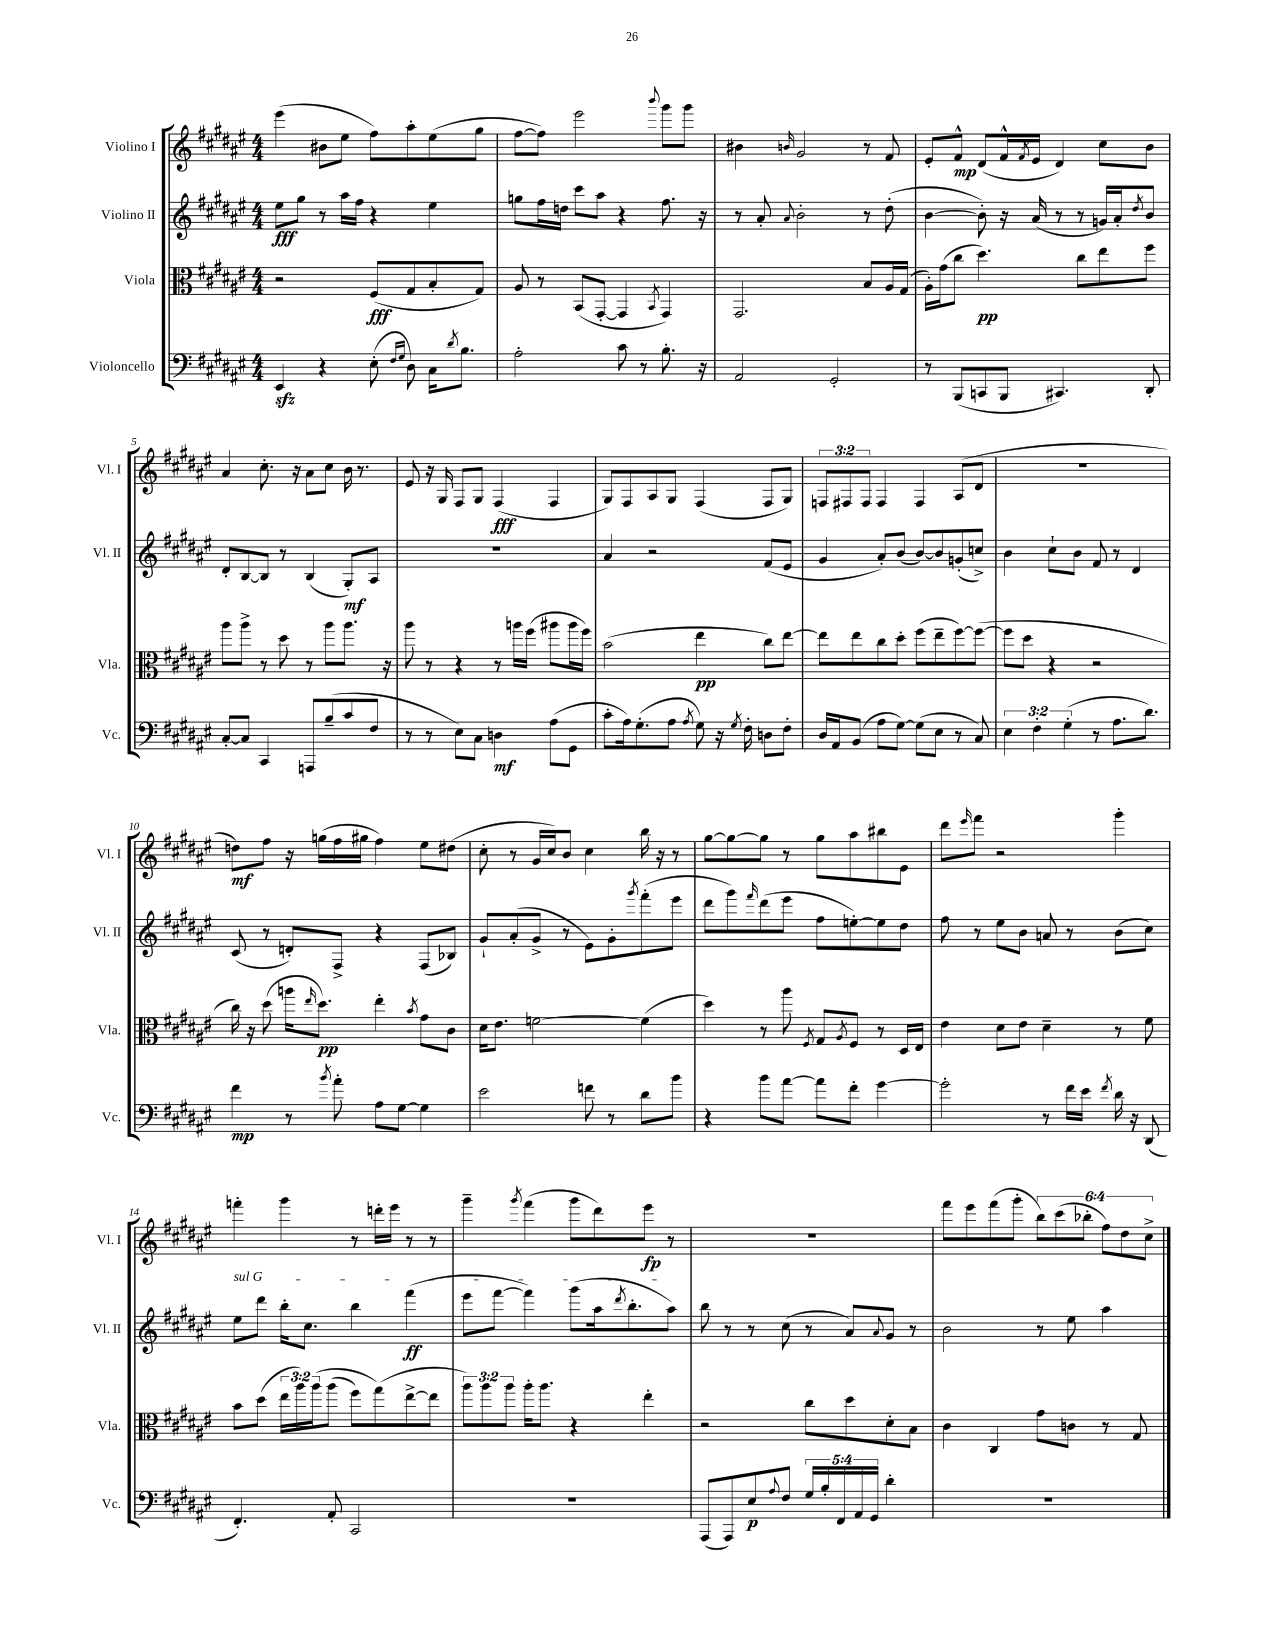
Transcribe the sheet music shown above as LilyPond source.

<<
\new StaffGroup <<
\new Staff = "s0" \with { instrumentName = "Violino I" shortInstrumentName = "Vl. I" } {
    \clef treble \key fis \major \numericTimeSignature \time 4/4 \override Staff.TupletNumber.text = #tuplet-number::calc-fraction-text
    eis'''4( bis'8 eis''8 fis''8) ais''8-. eis''8( gis''8 |
    fis''8~ fis''8) eis'''2 \appoggiatura { b'''8 } gis'''8 gis'''8 |
    bis'4 \grace { b'16 } gis'2 r8 fis'8 |
    eis'8-. fis'8-^\mp dis'8( fis'16-^ \acciaccatura { fis'8 } eis'16 dis'4) cis''8 b'8 |
    ais'4 cis''8.-. r16 ais'8 cis''8 b'16 r8. |
    eis'8 r16 gis16 fis8 gis8 fis4\fff( fis4 |
    gis8) fis8 ais8 gis8 fis4( fis8 gis8) |
    \tuplet 3/2 { f8 fis8 fis8 } fis4 fis4 ais8( dis'8 |
    R1 |
    d''8\mf) fis''8 r16 g''16( fis''16 gis''16 fis''4) eis''8 dis''8( |
    cis''8-. r8 gis'16 cis''16) b'8 cis''4 b''16 r16 r8 |
    gis''8~ gis''8~ gis''8 r8 gis''8 ais''8 bis''8 eis'8 |
    dis'''8 \grace { eis'''16 } fis'''8 r2 gis'''4-. |
    f'''4-. gis'''4 r8 d'''16-. eis'''16 r8 r8 |
    gis'''4-- \acciaccatura { gis'''8 } fis'''4( gis'''8 dis'''8) eis'''8\fp r8 |
    R1 |
    fis'''8 eis'''8 fis'''8( gis'''8-. \tuplet 6/4 { b''8) cis'''8( bes''8-. fis''8) dis''8 cis''8-> } \bar "|." |
}
\new Staff = "s1" \with { instrumentName = "Violino II" shortInstrumentName = "Vl. II" } {
    \clef treble \key fis \major \numericTimeSignature \time 4/4
    eis''8\fff gis''8 r8 ais''16 fis''16 r4 eis''4 |
    g''8 fis''16 d''16 cis'''8 ais''8 r4 fis''8. r16 |
    r8 ais'8-. \appoggiatura { ais'8 } b'2-. r8 dis''8-.( |
    b'4~ b'8-.) r16 ais'16( r8 r8 g'16) ais'16-. \acciaccatura { dis''8 } b'8 |
    dis'8-. b8~ b8 r8 b4( gis8-.\mf) ais8 |
    R1 |
    ais'4 r2 fis'8( eis'8 |
    gis'4 ais'8-.) b'8( b'8~) b'8 g'8-.( c''8->) |
    b'4 cis''8-! b'8 fis'8 r8 dis'4 |
    cis'8( r8 d'8-.) fis8-> r4 fis8( bes8) |
    gis'8-! ais'8-.( gis'8-> r8 eis'8) gis'8-. \acciaccatura { gis'''8 } fis'''8-.( eis'''8 |
    dis'''8 gis'''8) \grace { fis'''16 } dis'''8( eis'''8 fis''8 e''8~-.) e''8 dis''8 |
    fis''8 r8 eis''8 b'8 a'8 r8 b'8( cis''8) |
    \once \override TextSpanner.bound-details.left.text = \markup { \italic "sul G" } eis''8\startTextSpan dis'''8 b''16-. cis''8. b''4 fis'''4\ff( |
    eis'''8 fis'''8~ fis'''4) gis'''8( ais''16 \acciaccatura { dis'''8 } b''8.-. ais''8\stopTextSpan) |
    b''8 r8 r8 cis''8( r8 ais'8) \appoggiatura { ais'8 } gis'8 r8 |
    b'2 r8 eis''8 ais''4 \bar "|." |
}
\new Staff = "s2" \with { instrumentName = "Viola" shortInstrumentName = "Vla." } {
    \clef alto \key fis \major \numericTimeSignature \time 4/4 \override Staff.TupletNumber.text = #tuplet-number::calc-fraction-text
    r2 fis8\fff( gis8 b8-. gis8) |
    ais8 r8 b,8( gis,8~-. gis,4 \acciaccatura { b,8 } gis,4) |
    gis,2. b8 ais16 gis16( |
    ais16-.) gis'16( cis''8 dis''4.\pp) cis''8 eis''8 fis''8 |
    ais''8 ais''8-> r8 dis''8 r8 ais''8 ais''8. r16 |
    ais''8 r8 r4 r8 a''16 fis''16( ais''8 ais''16 fis''16) |
    b'2( eis''4\pp cis''8) eis''8~ |
    eis''8 eis''8 cis''8 dis''8-. fis''8( eis''8-- fis''8~) fis''8~( |
    fis''8 dis''8 r4 r2 |
    cis''16) r16 dis''8( a''16 \grace { eis''16 } dis''8.\pp) eis''4-. \acciaccatura { b'8 } gis'8 cis'8 |
    dis'16 eis'8. f'2~ f'4( |
    dis''4) r8 ais''8 \acciaccatura { fis8 } gis8 \acciaccatura { ais8 } fis8 r8 dis16 eis16 |
    eis'4 dis'8 eis'8 dis'4-- r8 fis'8 |
    b'8 dis''8( \tuplet 3/2 { eis''16 ais''16) ais''16\( } ais''8( fis''8) gis''8(\) eis''8~-> eis''8 |
    \tuplet 3/2 { ais''8) ais''8 ais''8 } ais''16-. ais''8. r4 eis''4-. |
    r2 cis''8 dis''8 dis'8-. b8 |
    cis'4 cis4 gis'8 c'8 r8 gis8 \bar "|." |
}
\new Staff = "s3" \with { instrumentName = "Violoncello" shortInstrumentName = "Vc." } {
    \clef bass \key fis \major \numericTimeSignature \time 4/4 \override Staff.TupletNumber.text = #tuplet-number::calc-fraction-text
    eis,4\sfz r4 eis8-.( \grace { fis16 gis16 } dis8) cis16 \acciaccatura { dis'8 } b8. |
    ais2-. cis'8 r8 b8.-. r16 |
    ais,2 gis,2-. |
    r8 b,,8( c,8 b,,8 cis,4.) dis,8-. |
    cis8~-. cis8 cis,4 a,,8 b8--( cis'8 fis8 |
    r8 r8 eis8) cis8 d4\mf ais8( gis,8 |
    cis'8-. ais16) gis8.-.( ais8 \acciaccatura { ais8 } gis8) r16 \acciaccatura { gis8 } fis16-. d8 fis8-. |
    dis16 ais,16 b,8( ais8 gis8~) gis8( eis8 r8 cis8) |
    \tuplet 3/2 { eis4 fis4-. gis4-.( } r8 ais8. dis'8.) |
    fis'4\mp r8 \acciaccatura { b'8 } ais'8-. ais8 gis8~ gis4 |
    eis'2 f'8 r8 dis'8 b'8 |
    r4 b'8 ais'8~ ais'8 fis'8-. gis'4~ |
    gis'2-. r8 fis'16 eis'16 \acciaccatura { fis'8 } dis'16 r16 dis,8( |
    fis,4.-.) ais,8-. cis,2 |
    R1 |
    ais,,8( ais,,8) eis8\p \appoggiatura { ais8 } fis8 \tuplet 5/4 { gis16 b16-. fis,16 ais,16 gis,16 } dis'4-. |
    R1 \bar "|." |
}
>>
>>
